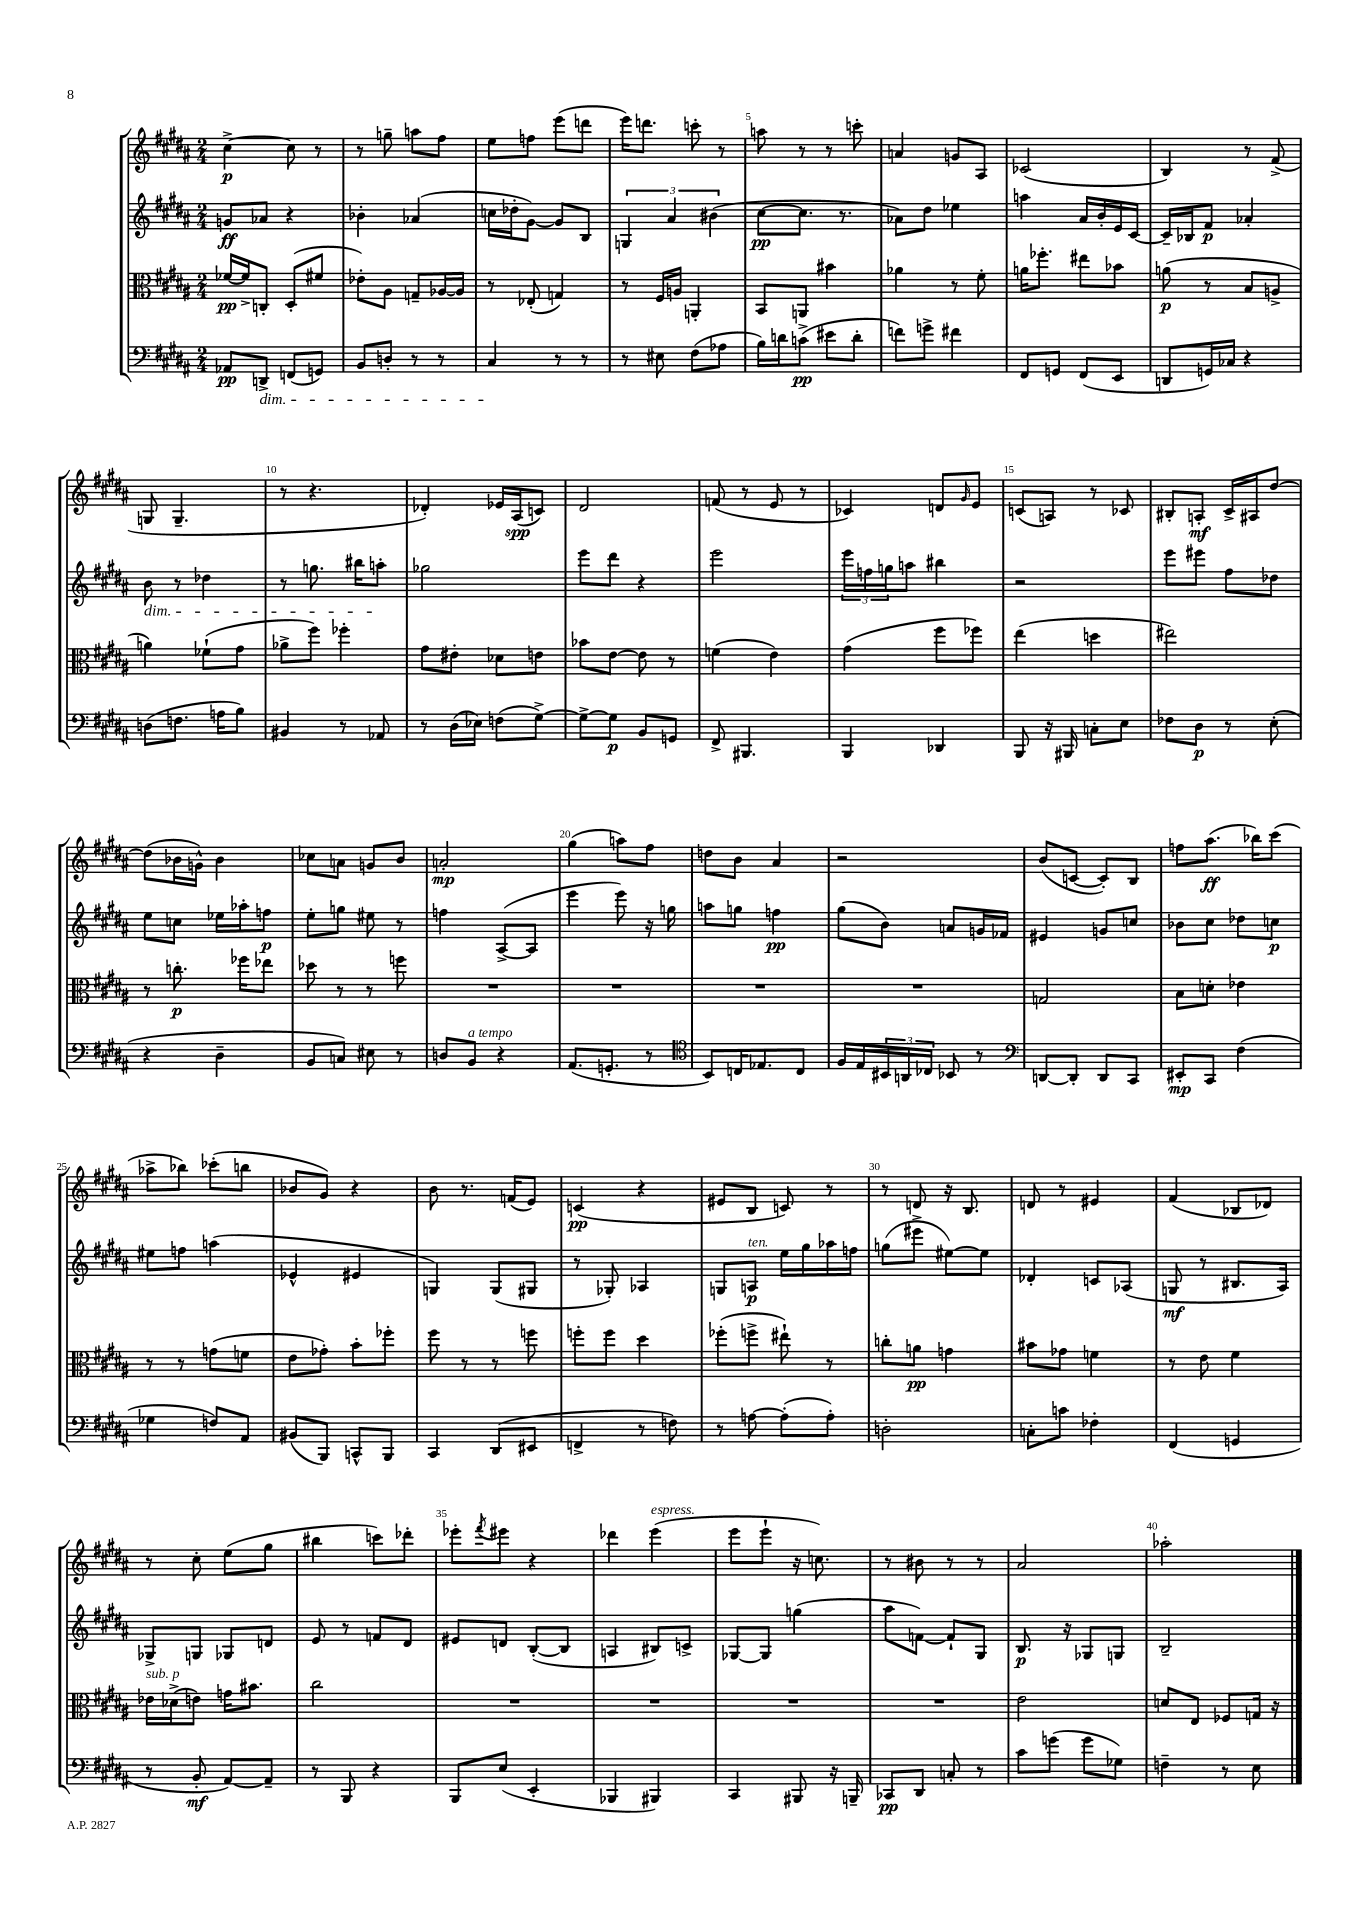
<<
\new StaffGroup <<
\new Staff = "s0" {
    \clef treble \key b \major \numericTimeSignature \time 2/4
    cis''4~->\p cis''8 r8 |
    r8 g''8-- a''8 fis''8 |
    e''8 f''8 e'''8( d'''8 |
    e'''16) d'''8. c'''8-. r8 |
    a''8 r8 r8 c'''8-. |
    a'4 g'8 ais8 |
    ces'2( |
    b4) r8 fis'8->( |
    g8 g4.-- |
    r8 r4. |
    des'4-.) ees'16 ais16\spp( c'8) |
    dis'2 |
    f'8( r8 e'8 r8 |
    ces'4) d'8 \grace { gis'16 } e'8 |
    c'8( a8) r8 ces'8 |
    bis8-. a8-.\mf cis'16-> ais16 dis''8~ |
    dis''8( bes'16 g'16-^) bes'4 |
    ces''8 a'8 g'8 b'8 |
    a'2-.\mp |
    gis''4( a''8) fis''8 |
    d''8 b'8 ais'4 |
    r2 |
    b'8( c'8~ c'8-.) b8 |
    f''8 ais''8.\ff( bes''16) cis'''8( |
    aes''8-> bes''8) ces'''8-.( b''8 |
    bes'8 gis'8) r4 |
    b'8 r8. f'16( e'8) |
    c'4\pp( r4 |
    eis'8 b8 c'8) r8 |
    r8 d'8 r16 b8. |
    d'8 r8 eis'4 |
    fis'4( bes8 des'8) |
    r8 cis''8-. e''8( gis''8 |
    bis''4 c'''8) des'''8-. |
    ees'''8-. \acciaccatura { fis'''8 } eis'''8 r4 |
    des'''4 e'''4^\markup { \italic "espress." }( |
    e'''8 e'''8-! r16 c''8.) |
    r8 bis'8 r8 r8 |
    ais'2 |
    aes''2-. \bar "|." |
}
\new Staff = "s1" {
    \clef treble \key b \major \numericTimeSignature \time 2/4
    g'8\ff aes'8 r4 |
    bes'4-. aes'4( |
    c''16 des''16-. gis'8~) gis'8 b8 |
    \tuplet 3/2 { g4 ais'4 bis'4( } |
    cis''8~\pp cis''8. r8. |
    aes'8) dis''8 ees''4 |
    a''4 ais'16 b'16-. e'16 cis'16~ |
    cis'16-- bes16 fis'8\p aes'4-. |
    b'8\dim r8 des''4 |
    r8 g''8. bis''16 a''8-.\! |
    ges''2 |
    e'''8 dis'''8 r4 |
    e'''2 |
    \tuplet 3/2 { e'''16 f''16 g''16 } a''8 bis''4 |
    r2 |
    e'''8 eis'''8 fis''8 des''8 |
    e''8 c''8 ees''16 aes''16-. f''8\p |
    e''8-. g''8 eis''8 r8 |
    f''4 ais8~->( ais8 |
    e'''4 e'''8) r16 g''16 |
    a''8 g''8 f''4\pp |
    gis''8( b'8) a'8 g'16 fes'16 |
    eis'4 g'8 c''8 |
    bes'8 cis''8 des''8 c''8\p |
    eis''8 f''8 a''4( |
    ees'4-^ eis'4 |
    g4) g8( gis8 |
    r8 ges8-.) aes4 |
    g8 a8\p^\markup { \italic "ten." } e''16 gis''16 aes''16 f''16 |
    g''8( eis'''8-> eis''8~) eis''8 |
    des'4-. c'8 aes8( |
    g8\mf r8 bis8. ais16) |
    ges8-> g8 ges8 d'8 |
    e'8 r8 f'8 dis'8 |
    eis'8 d'8 b8~-.( b8 |
    a4 bis8) c'8-> |
    ges8~ ges8 g''4( |
    ais''8 f'8~) f'8-! gis8 |
    b8.\p r16 ges8 g8 |
    b2-- \bar "|." |
}
\new Staff = "s2" {
    \clef alto \key b \major \numericTimeSignature \time 2/4
    fes'16~\pp fes'16-> c8-. dis8-.( fis'8 |
    ees'8-.) ais8 g8-- aes16~ aes16 |
    r8 ees8-.( g4) |
    r8 fis16 a16 a,4-. |
    b,8 a,8 bis'4 |
    aes'4 r8 fis'8-. |
    a'16 fes''8.-. eis''8 bes'8 |
    a'8\p( r8 b8 a8-> |
    a'4) fes'8-!( gis'8 |
    aes'8-> fis''8) fes''4-. |
    gis'8 eis'8-. des'8 e'8 |
    bes'8 e'8~ e'8 r8 |
    f'4( e'4) |
    gis'4( fis''8 fes''8) |
    e''4( d''4 |
    eis''2) |
    r8 c''8.-.\p fes''16 ees''8 |
    des''8 r8 r8 f''8 |
    R2 |
    R2 |
    R2 |
    R2 |
    g2 |
    b8 d'8-. ees'4 |
    r8 r8 g'8( f'8 |
    e'8 ges'8-.) b'8-. fes''8-. |
    fis''8 r8 r8 f''8 |
    f''8-. f''8 dis''4 |
    fes''8-.( f''8-> eis''8-!) r8 |
    c''8-. a'8\pp g'4 |
    bis'8 ges'8 f'4 |
    r8 e'8 fis'4 |
    ees'16^\markup { \italic "sub. p" } des'16->( e'8) g'16 bis'8. |
    cis''2 |
    R2 |
    R2 |
    R2 |
    R2 |
    e'2 |
    d'8 e8 fes8 g16 r16 \bar "|." |
}
\new Staff = "s3" {
    \clef bass \key b \major \numericTimeSignature \time 2/4
    aes,8\pp d,8->\dim f,8( g,8) |
    b,8 d8-. r8 r8 |
    cis4\! r8 r8 |
    r8 eis8 fis8( aes8 |
    b16) d'16 c'8->\pp( eis'8 d'8-. |
    f'8) g'8-> fis'4 |
    fis,8 g,8 fis,8( e,8 |
    d,8 g,16) ces16 r4 |
    d8( f8. a16 b8) |
    bis,4 r8 aes,8 |
    r8 dis16( ees16) f8( gis8~->) |
    gis8~-> gis8\p b,8 g,8 |
    fis,8-> bis,,4. |
    b,,4 des,4 |
    b,,8 r16 bis,,16 c8-. e8 |
    fes8 dis8\p r8 e8-.( |
    r4 dis4-- |
    b,8 c8) eis8 r8 |
    d8 b,8^\markup { \italic "a tempo" } r4 |
    ais,8.( g,8.-. r8 |
    \clef tenor b,8) c16 ees8. c8 |
    fis16 e16 \tuplet 3/2 { bis,16 a,16 ces16 } bes,8 r8 |
    \clef bass d,8~ d,8-. d,8 cis,8 |
    eis,8-.\mp cis,8 fis4( |
    ges4 f8) ais,8 |
    bis,8( b,,8) c,8-^ b,,8 |
    cis,4 dis,8( eis,8 |
    f,4-> r8 f8) |
    r8 a8~ a8-.( a8-.) |
    d2-. |
    c8-. c'8 fes4-. |
    fis,4( g,4 |
    r8 b,8-.\mf ais,8~) ais,8-- |
    r8 b,,8 r4 |
    b,,8 e8( e,4-. |
    bes,,4 bis,,4) |
    cis,4 bis,,8 r16 b,,16-- |
    ces,8\pp dis,8 c8-. r8 |
    cis'8 g'8( g'8 ges8) |
    f4-- r8 e8 \bar "|." |
}
>>
>>
\layout { \context { \Score \override BarNumber.break-visibility = ##(#f #t #t) barNumberVisibility = #(every-nth-bar-number-visible 5) } }
